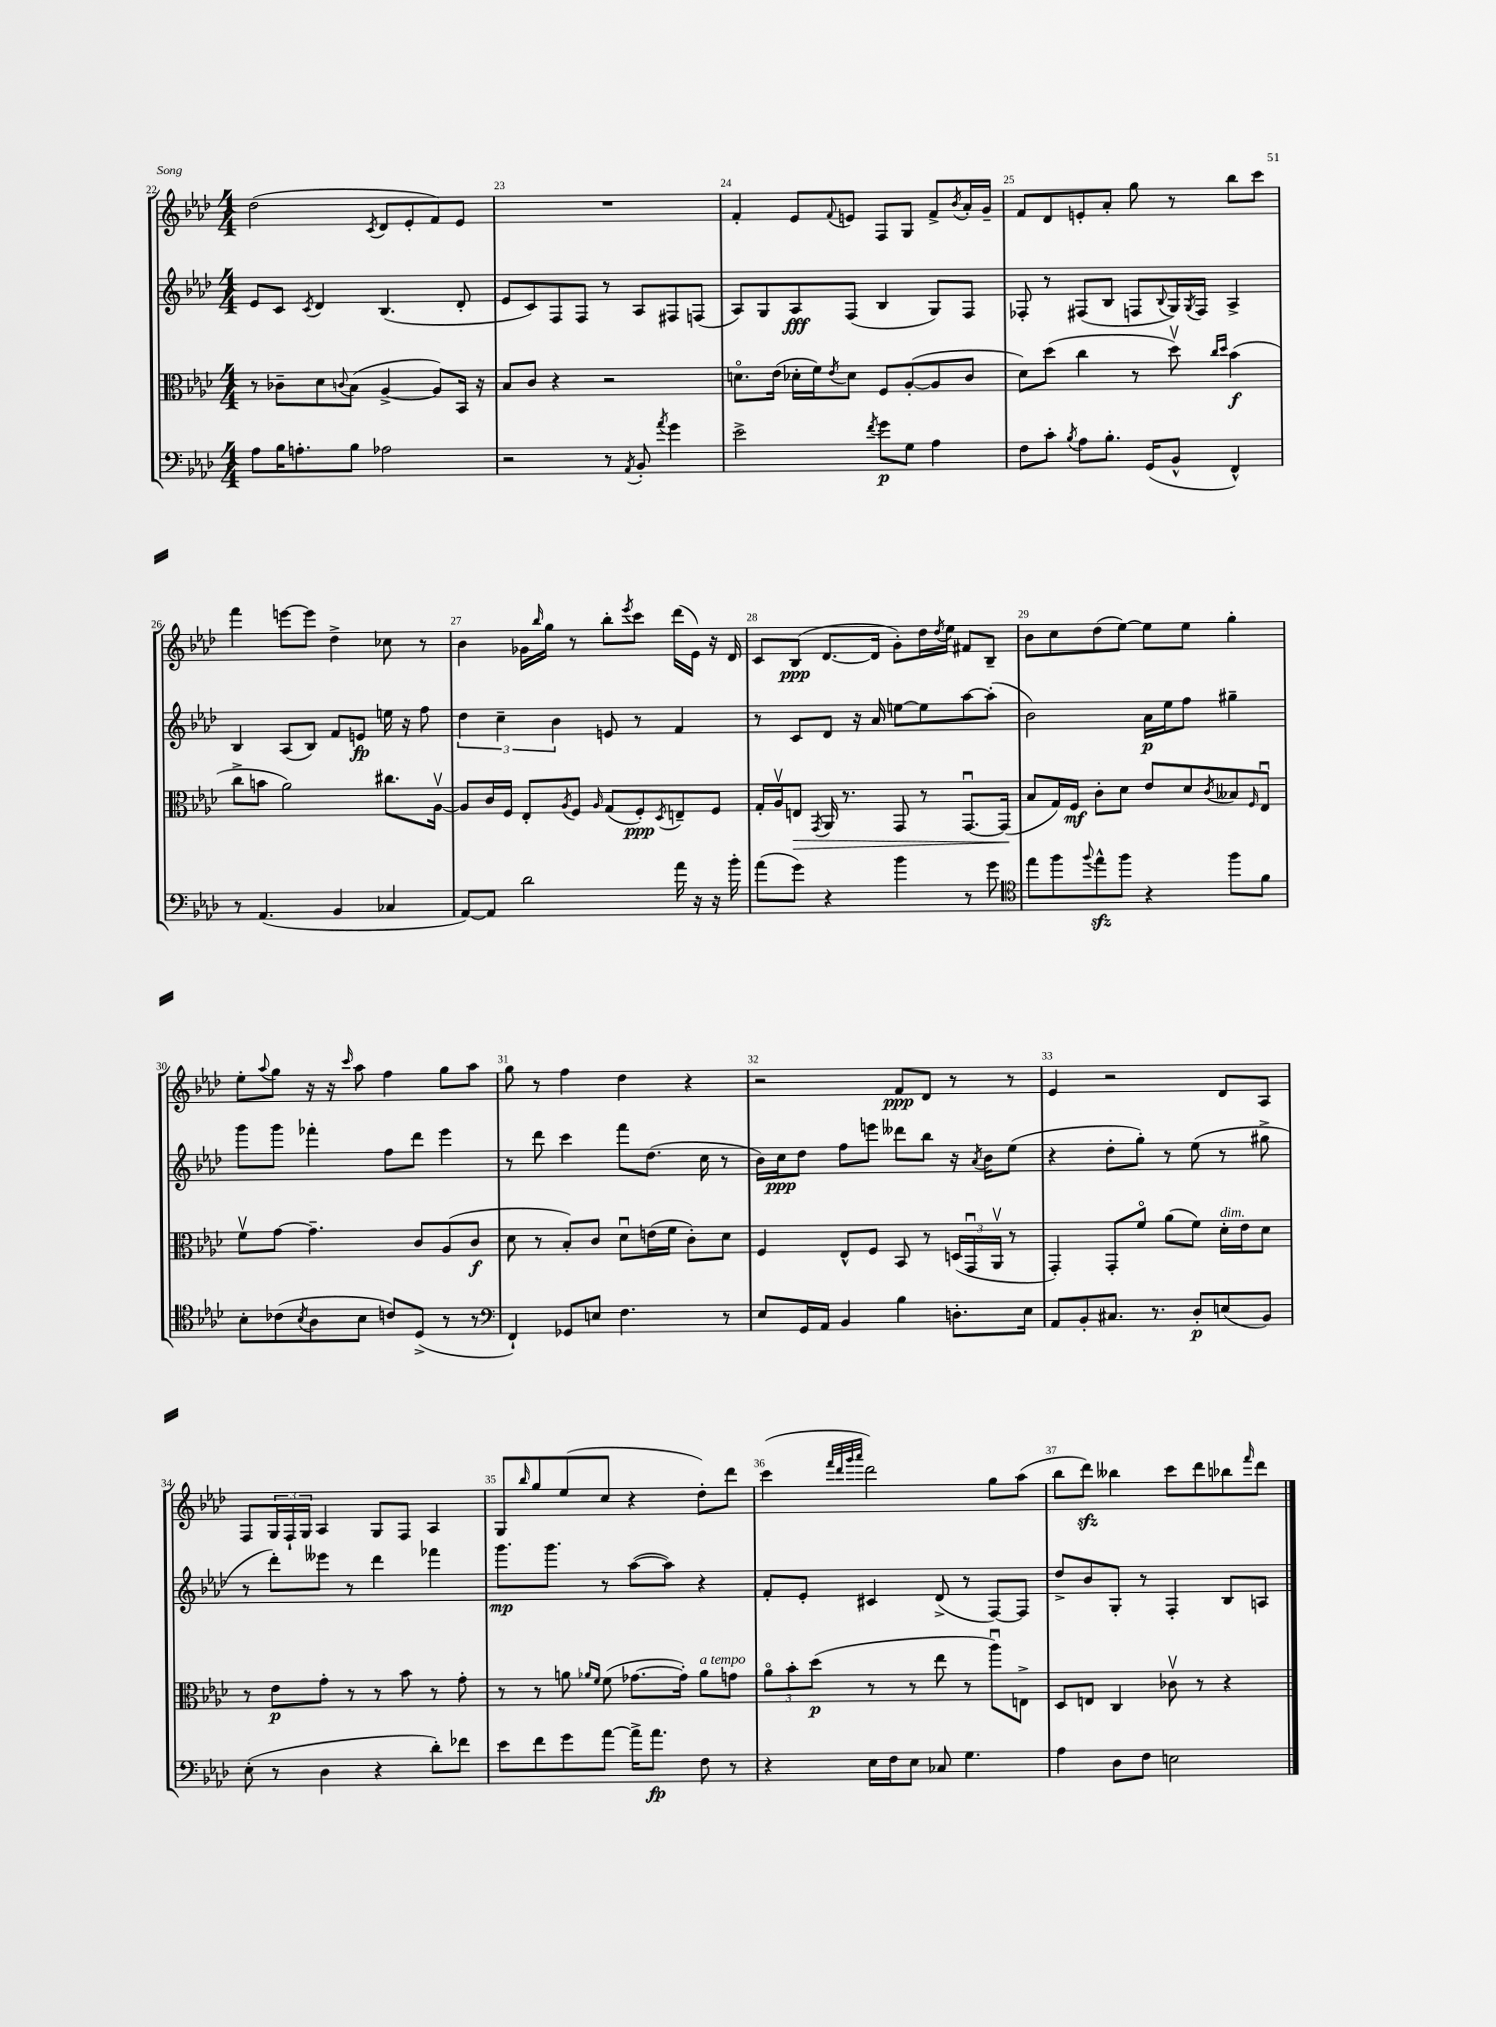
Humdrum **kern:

**kern	**dynam	**kern	**dynam	**kern	**dynam	**kern	**dynam
*part4	*part4	*part3	*part3	*part2	*part2	*part1	*part1
*staff4	*staff4	*staff3	*staff3	*staff2	*staff2	*staff1	*staff1
*clefF4	*	*clefC3	*	*clefG2	*	*clefG2	*
*k[b-e-a-d-]	*	*k[b-e-a-d-]	*	*k[b-e-a-d-]	*	*k[b-e-a-d-]	*
*M4/4	*	*M4/4	*	*M4/4	*	*M4/4	*
=22	=22	=22	=22	=22	=22	=22	=22
8A-\L	.	8r	.	8e-/L	.	(2dd-\	.
16B-\K	.	8c-X~\L	.	8c/J	.	.	.
8.An'\	.	.	.	.	.	.	.
.	.	.	.	8qc/	.	.	.
.	.	8d-\	.	4d-/	.	.	.
.	.	8qqcn/	.	.	.	.	.
8B-\J	.	(8B-\J	.	.	.	.	.
.	.	.	.	.	.	8qc/	.
2A-X\	.	[4A-^/	.	(4.B-/	.	8d-/L	.
.	.	.	.	.	.	8e-'/	.
.	.	8A-/L])	.	.	.	8f/)	.
.	.	16BB-/Jk	.	8d-'/	.	8e-/J	.
.	.	16r	.	.	.	.	.
=23	=23	=23	=23	=23	=23	=23	=23
2r	.	8B-/L	.	8e-/L	.	1r	.
.	.	8c/J	.	8c/)	.	.	.
.	.	4r	.	8F/	.	.	.
.	.	.	.	8F/J	.	.	.
8r	.	2r	.	8r	.	.	.
8qAA-/	.	.	.	.	.	.	.
8BB-'/	.	.	.	8A-/L	.	.	.
8qa-/	.	.	.	.	.	.	.
4g\	.	.	.	8F#X/	.	.	.
.	.	.	.	(8Fn/J	.	.	.
=24	=24	=24	=24	=24	=24	=24	=24
2e-^\	.	8.dn\L	.	8A-/L)	.	4f'/	.
.	.	.	.	8G/	.	.	.
.	.	(16e-\Jk	.	.	.	.	.
.	.	16d-X'\LL	.	8A-/	fff	8e-/L	.
.	.	16f\J)	.	.	.	.	.
.	.	8qe-/	.	.	.	8qqf/	.
.	.	8d-\J	.	(8F/J	.	8en/J	.
8qf/	.	.	.	.	.	.	.
8g\L	p	8F/L	.	4B-/	.	8F/L	.
8G\J	.	([8A-'/	.	.	.	8G/J	.
4A-\	.	8A-/]	.	8G/L)	.	8f^/L	.
.	.	.	.	.	.	8qb-/	.
.	.	8c/J	.	8F/J	.	16a-'/L	.
.	.	.	.	.	.	16g~/JJ	.
=25	=25	=25	=25	=25	=25	=25	=25
8F\L	.	8d-\L)	.	8F-X'/	.	8f/L	.
8c'\J	.	(8dd-\J	.	8r	.	8d-/	.
8qB-/	.	.	.	.	.	.	.
8A-\L	.	4cc\	.	(8F#X/L	.	8en'/	.
8.B-'\J	.	.	.	8B-/J	.	8a-'/J	.
.	.	8r	.	8Fn/L	.	8gg\	.
(16GG/KL	.	.	.	.	.	.	.
.	.	.	.	8qqB-/	.	.	.
8BB-^^/J	.	8dd-v\)	.	16G/L)	.	8r	.
.	.	.	.	8qG/	.	.	.
.	.	.	.	16F/JJ	.	.	.
.	.	16qqcc/LL	.	.	.	.	.
.	.	16qqdd-/JJ	.	.	.	.	.
4FF^^/)	.	(4b-\	f	4A-^/	.	8bb-\L	.
.	.	.	.	.	.	8ccc\J	.
!!LO:LB:g=z
=26	=26	=26	=26	=26	=26	=26	=26
8r	.	8cc^\L	.	4B-/	.	4fff\	.
(4.AA-/	.	8bn\J	.	.	.	.	.
.	.	2a-\)	.	(8A-/L	.	[8eeen\L	.
.	.	.	.	8B-/J)	.	8eee\J]	.
4BB-/	.	.	.	8f/L	.	4dd-^\	.
.	.	.	.	8en/J	fp	.	.
4C-X/	.	8.cc#X\L	.	16een\	.	8cc-X\	.
.	.	.	.	16r	.	.	.
.	.	.	.	8ff\	.	8r	.
.	.	[16A-v\Jk	.	.	.	.	.
=27	=27	=27	=27	=27	=27	=27	=27
[8AA-/L)	.	8A-/L]	.	6dd-\	.	4b-\	.
8AA-/J]	.	16c/L	.	.	.	.	.
.	.	.	.	6cc~\	.	.	.
.	.	16F/JJ	.	.	.	.	.
2d-\	.	8E-'/L	.	.	.	16g-X\LL	.
.	.	.	.	.	.	16qqbb-/	.
.	.	.	.	.	.	16gg\JJ	.
.	.	.	.	6b-\	.	.	.
.	.	8qA-/	.	.	.	.	.
.	.	8F/J	.	.	.	8r	.
.	.	16qqA-/	.	.	.	.	.
.	.	(8G/L	.	8en/	.	8bb-'\L	.
.	.	.	.	.	.	8qeee-/	.
.	.	8F'/)	ppp	8r	.	8ccc\J	.
.	.	8qD-/	.	.	.	.	.
16a-\	.	8En~/	.	4f/	.	(16ddd-\LL	.
16r	.	.	.	.	.	16e-\JJ)	.
16r	.	8F/J	.	.	.	16r	.
16b-'\	.	.	.	.	.	16d-/	.
=28	=28	=28	=28	=28	=28	=28	=28
(8a-\L	.	16G'/LL	.	8r	.	8c/L	.
.	.	16A-v/J	.	.	.	.	.
!	!	!	!LO:HP:b	!	!	!	!
8g\J)	.	8En/J	>	8c/L	.	(8B-/J	ppp
.	.	8qGG/	.	.	.	.	.
4r	.	16AA-/	.	8d-/J	.	[8.d-/L	.
.	.	8.r	.	.	.	.	.
.	.	.	.	16r	.	.	.
.	.	.	.	16a-/	.	16d-/Jk]	.
4b-\	.	8GG/	.	[8een\L	.	8g'\L)	.
.	.	8r	.	8ee\]	.	16dd-\L	.
.	.	.	.	.	.	8qdd-/	.
.	.	.	.	.	.	16ee-\JJ	.
8r	.	[8.GGu/L	.	[8aa-\	.	8f#X/L	.
8g\	.	.	.	(8aa-'\J]	.	8B-~/J	.
.	.	(16GG/Jk]	.	.	.	.	.
.	.	.	]	.	.	.	.
=29	=29	=29	=29	=29	=29	=29	=29
*clefC4	*	*	*	*	*	*	*
8ee-\L	.	8B-/L	.	2b-\)	.	8b-\L	.
8ff\	.	16G/L)	.	.	.	8cc\	.
.	.	16F/JJ	mf	.	.	.	.
8qqff/	.	.	.	.	.	.	.
8ee-zz^^\	.	8c'\L	.	.	.	(8dd-\	.
8ff\J	.	8d-\J	.	.	.	[8ee-\J)	.
4r	.	8e-/L	.	16a-\LL	p	8ee-\L]	.
.	.	.	.	16ee-\J	.	.	.
.	.	8d-/	.	8ff\J	.	8ee-\J	.
.	.	8qc/	.	.	.	.	.
8ff\L	.	8B--X/	.	4gg#X~\	.	4gg'\	.
.	.	16qqF/	.	.	.	.	.
8f\J	.	8E-u/J	.	.	.	.	.
!!LO:LB:g=z
=30	=30	=30	=30	=30	=30	=30	=30
8B-'\L	.	8fv\L	.	8ggg\L	.	8ee-'\L	.
.	.	.	.	.	.	8qqaa-/	.
(8c-X\	.	[8g\J	.	8ggg\J	.	8gg\J	.
8qB-/	.	.	.	.	.	.	.
8A-\	.	4.g~\]	.	4fff-X'\	.	16r	.
.	.	.	.	.	.	16r	.
.	.	.	.	.	.	16qqccc/	.
8B-\J	.	.	.	.	.	8aa-\	.
8cn/L)	.	.	.	8ff\L	.	4ff\	.
(8D-^/J	.	8c/L	.	8ddd-\J	.	.	.
8r	.	(8A-/	.	4eee-\	.	8gg\L	.
8r	.	8c/J	f	.	.	8aa-\J	.
=31	=31	=31	=31	=31	=31	=31	=31
*clefF4	*	*	*	*	*	*	*
4FF`/)	.	8d-\	.	8r	.	8gg\	.
.	.	8r	.	8ddd-\	.	8r	.
8GG-X/L	.	8B-'/L)	.	4ccc\	.	4ff\	.
8En/J	.	8c/J	.	.	.	.	.
4.F\	.	8d-u\L	.	8fff\L	.	4dd-\	.
.	.	(16en\L	.	(8.dd-\J	.	.	.
.	.	16f\JJ	.	.	.	.	.
.	.	8c'\L)	.	.	.	4r	.
.	.	.	.	16cc\	.	.	.
8r	.	8d-\J	.	8r	.	.	.
=32	=32	=32	=32	=32	=32	=32	=32
8E-/L	.	4F/	.	16b-\LL)	.	2r	.
.	.	.	.	16cc\J	ppp	.	.
16GG/L	.	.	.	8dd-\J	.	.	.
16AA-/JJ	.	.	.	.	.	.	.
4BB-/	.	8E-^^/L	.	8ff\L	.	.	.
.	.	8F/J	.	8eeen\J	.	.	.
4B-\	.	8BB-/	.	8ddd--X\L	.	8f/L	ppp
.	.	8r	.	8bb-\J	.	8d-/J	.
8.Dn'\L	.	(24Dn/LL	.	16r	.	8r	.
.	.	24GGu/	.	.	.	.	.
.	.	.	.	8qa-/	.	.	.
.	.	.	.	16b-\KL	.	.	.
.	.	24AA-v/JJ	.	.	.	.	.
.	.	8r	.	(8ee-\J	.	8r	.
16E-\Jk	.	.	.	.	.	.	.
=33	=33	=33	=33	=33	=33	=33	=33
8AA-/L	.	4GG'/)	.	4r	.	4e-/	.
8BB-'/	.	.	.	.	.	.	.
8.C#X/J	.	8GG'/L	.	8dd-'\L	.	2r	.
.	.	8f/J	.	8gg'\J)	.	.	.
8.r	.	.	.	.	.	.	.
.	.	(8a-\L	.	8r	.	.	.
8D-'/L	p	8f\J)	.	(8ee-\	.	.	.
!	!	!LO:TX:a:i:t=dim.	!	!	!	!	!
(8En/	.	16d-'\LL	.	8r	.	8d-/L	.
.	.	16e-\J	.	.	.	.	.
8BB-/J)	.	8d-\J	.	8gg#X^\	.	8A-/J	.
!!LO:LB:g=z
=34	=34	=34	=34	=34	=34	=34	=34
(8E-'\	.	8r	.	8r	.	8F/L	.
8r	.	8e-\L	p	8ddd-'\L)	.	24G/L	.
.	.	.	.	.	.	24F`/	.
.	.	.	.	.	.	24G/JJ	.
4D-\	.	8g'\J	.	8eee--X\J	.	4A-/	.
.	.	8r	.	8r	.	.	.
4r	.	8r	.	4ddd-\	.	8G/L	.
.	.	8b-\	.	.	.	8F/J	.
8d-'\L)	.	8r	.	4fff-X\	.	4A-/	.
8f-X\J	.	8g'\	.	.	.	.	.
=35	=35	=35	=35	=35	=35	=35	=35
8e-\L	.	8r	.	8.ggg\L	mp	8G/L	.
.	.	.	.	.	.	16qqbb-/	.
8f\	.	8r	.	.	.	8gg/	.
.	.	.	.	8.ggg\J	.	.	.
8g\	.	8an\	.	.	.	(8ee-/	.
.	.	16qqa-X/LL	.	.	.	.	.
.	.	16qqf/JJ	.	.	.	.	.
[8a-\J	.	(8f\	.	8r	.	8cc/J	.
16a-^\KL]	.	[8.g-X\L	.	([8aa-\L	.	4r	.
8.a-\J	fp	.	.	.	.	.	.
.	.	.	.	8aa-\J])	.	.	.
.	.	16g-'\Jk])	.	.	.	.	.
!	!	!LO:TX:a:i:t=a tempo	!	!	!	!	!
8F\	.	8a-\L	.	4r	.	8dd-'\L)	.
8r	.	8gn\J	.	.	.	8ddd-\J	.
=36	=36	=36	=36	=36	=36	=36	=36
4r	.	12a-\L	.	8f'/L	.	(4ccc\	.
.	.	12b-'\	.	.	.	.	.
.	.	.	.	8e-'/J	.	.	.
.	.	(12dd-\J	p	.	.	.	.
.	.	.	.	.	.	32qqfff/LLL	.
.	.	.	.	.	.	32qqddd-/	.
.	.	.	.	.	.	32qqggg/	.
.	.	.	.	.	.	32qqaaa-/JJJ	.
16E-\LL	.	8r	.	4c#X/	.	2ddd-\)	.
16F\J	.	.	.	.	.	.	.
8E-\J	.	8r	.	.	.	.	.
8C-X/	.	8ee-\	.	(8d-^/	.	.	.
4.G\	.	8r	.	8r	.	.	.
.	.	8aa-u\L)	.	[8F/L)	.	8gg\L	.
.	.	8En^\J	.	8F/J]	.	(8aa-\J	.
=37	=37	=37	=37	=37	=37	=37	=37
4A-\	.	8D-/L	.	8dd-^/L	.	8bb-\L	.
.	.	8En/J	.	8b-/	.	8ddd-zz\J)	.
8D-\L	.	4C/	.	8G'/J	.	4bb--X\	.
8F\J	.	.	.	8r	.	.	.
2En\	.	8c-Xv\	.	4F'/	.	8ccc\L	.
.	.	8r	.	.	.	8ddd-\	.
.	.	4r	.	8B-/L	.	8bb-X\	.
.	.	.	.	.	.	16qqfff/	.
.	.	.	.	8An/J	.	8ddd-\J	.
==	==	==	==	==	==	==	==
*-	*-	*-	*-	*-	*-	*-	*-
